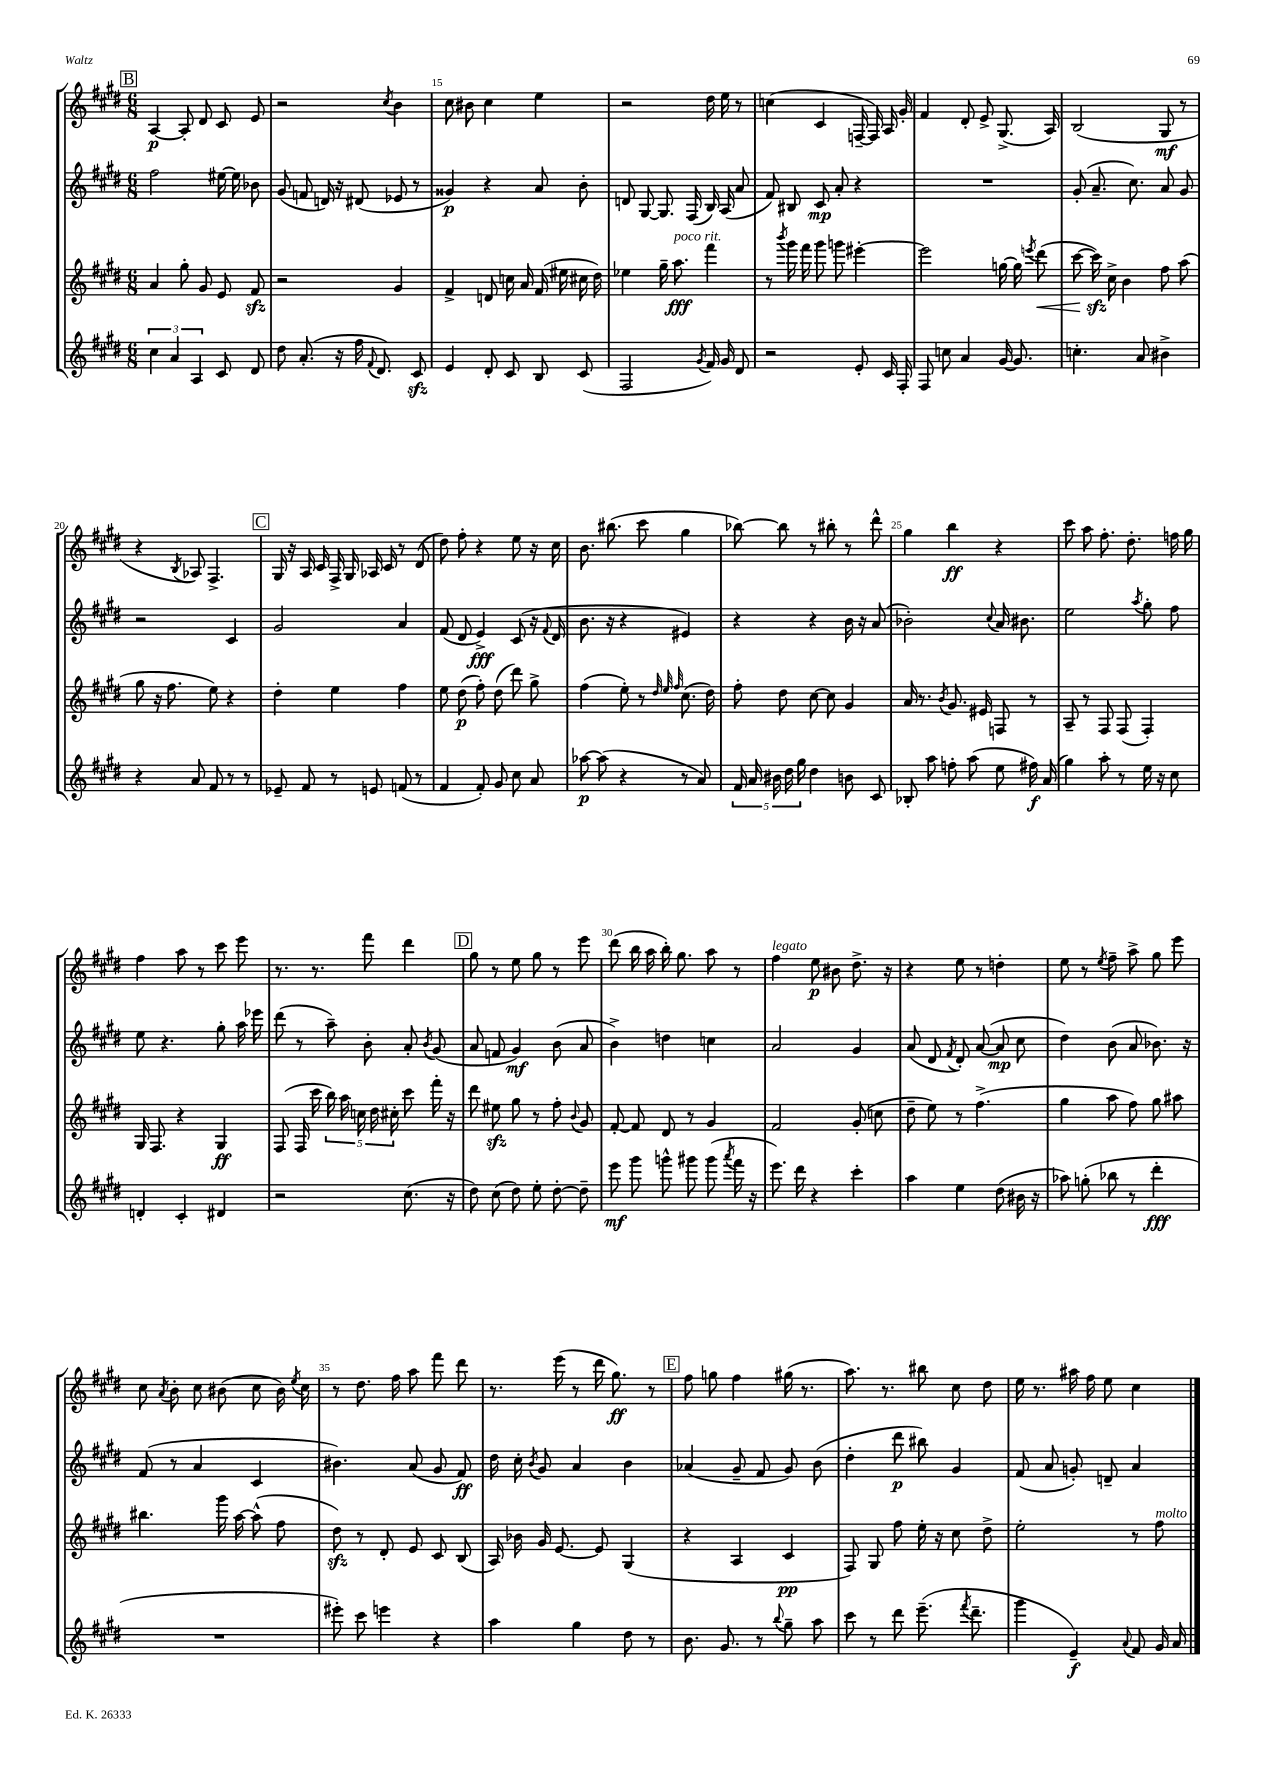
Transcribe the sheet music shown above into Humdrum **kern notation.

**kern	**kern	**kern	**kern
*staff4	*staff3	*staff2	*staff1
*clefG2	*clefG2	*clefG2	*clefG2
*k[f#c#g#d#]	*k[f#c#g#d#]	*k[f#c#g#d#]	*k[f#c#g#d#]
*M6/8	*M6/8	*M6/8	*M6/8
6cc#	4a	2ff#	[4A
6a	.	.	.
.	8gg#'	.	8A']
6A	.	.	.
.	8g#	.	8d#
8c#	8e	[16ee#	8c#
.	.	16ee#]	.
8d#	8f#	8b-	8e
=	=	=	=
8dd#	2r	(8g#	2r
(8.a'	.	8f	.
.	.	16d)	.
16r	.	16r	.
16ff#	.	(8d#	.
8qqf#	.	.	.
8.d#)	.	.	.
.	.	.	8qcc#
.	4g#	8e-	4b
8c#	.	8r	.
=	=	=	=
4e	4f#^	4g##)	8cc#
.	.	.	8b#
8d#'	8d	4r	4cc#
8c#	16cc	.	.
.	16a	.	.
8B	(16f#	8a	4ee
.	16ee#	.	.
(8c#	16cc#	8b'	.
.	16dd#)	.	.
=	=	=	=
2F#	4ee-	8d	2r
.	.	[8G#	.
.	16gg#~	8.G#]	.
.	8.aa	.	.
.	.	(16F#	.
8qg#	.	.	.
16f#)	4fff#	16B)	16dd#
16g#	.	(16A	16ee
8d#	.	8a	8r
=	=	=	=
2r	8r	8f#)	(4cc
.	8qbbb	.	.
.	16ggg#	8B#	.
.	16fff#	.	.
.	8ggg#	8c#	4c#
.	8ggg	8a'	.
8e'	[4eee#'	4r	[16F~
.	.	.	16F])
16c#	.	.	16A
16F#'	.	.	16g#'
=	=	=	=
8F#	2eee#]	2.r	4f#
8cc	.	.	.
4a	.	.	8d#'
.	.	.	8e^
[16g#	[16gg	.	(8.G#^
8.g#]	16gg]	.	.
.	8qeee	.	.
.	(8ddd#	.	.
.	.	.	16A)
=	=	=	=
4.cc'	[8ccc#	(8g#'	(2B
.	16ccc#])	8.a~	.
.	16cc#^	.	.
.	4b	.	.
.	.	8.cc#)	.
8a	.	.	.
4b#^	8ff#	8a	8G#
.	(8aa	8g#	8r
=	=	=	=
4r	8gg#	2r	4r
.	16r	.	.
.	8.ff#	.	.
.	.	.	8qB
8a	.	.	8A-)
8f#	8ee)	.	4.F#^
8r	4r	4c#	.
8r	.	.	.
=	=	=	=
8e-~	4dd#'	2g#	16G#
.	.	.	16r
8f#	.	.	16A
.	.	.	16c#
8r	4ee	.	16F#^
.	.	.	16G#
8e	.	.	16A-
.	.	.	16c#
(8f	4ff#	4a	8r
8r	.	.	(8d#
=	=	=	=
4f#	8ee	(8f#	8dd#)
.	(8dd#	8d#	8ff#'
8f#')	8ff#')	4e^)	4r
8g#	(8dd#	.	.
8cc#	8ddd#)	(8c#	8ee
8a	8gg#^	16r	16r
.	.	8qqf#	.
.	.	16d#	16cc#
=	=	=	=
[8aa-	(4ff#	8.b	8.b
(8aa-]	.	.	.
.	.	16r	(8.bb#
4r	8ee')	4r	.
.	8r	.	8ccc#
.	32qqdd#	.	.
.	32qqee	.	.
.	32qqff#	.	.
8r	(8.cc#	4e#)	4gg#
8a)	.	.	.
.	16dd#)	.	.
=	=	=	=
20f#	8ff#'	4r	[8bb-)
20a	.	.	.
20b#	.	.	.
.	8dd#	.	8bb-]
20dd#	.	.	.
20gg#	.	.	.
4dd#	[8cc#	4r	8r
.	8cc#]	.	8bb#'
8b	4g#	16b	8r
.	.	16r	.
8c#	.	(8a	8ddd#^^
=	=	=	=
8B-'	16a	2b-')	4gg#
.	8.r	.	.
8aa	.	.	.
.	8qb	.	.
8ff'	8.g#	.	4bb
(8aa	.	.	.
.	16e#	.	.
.	.	8qqcc#	.
8ee	8F	16a	4r
.	.	8.b#	.
16ff#)	8r	.	.
(16a	.	.	.
=	=	=	=
4gg#)	8A~	2ee	8ccc#
.	8r	.	8aa
8aa'	8F#	.	8.ff#'
8r	(8F#	.	.
.	.	.	8.dd#'
.	.	8qaa	.
16ee	4F#')	8gg#'	.
16r	.	.	.
8cc#	.	8ff#	16ff
.	.	.	16gg#
=	=	=	=
4d'	16G#	8ee	4ff#
.	8.F#	.	.
.	.	4.r	.
4c#'	4r	.	8aa
.	.	.	8r
4d#	4G#	8gg#'	8ccc#
.	.	16aa	8eee
.	.	16eee-	.
=	=	=	=
2r	(8F#	(8ddd#	8.r
.	16F#	8r	.
.	16ccc#	.	8.r
.	20bb)	8aa~)	.
.	20aa	.	.
.	20cc	.	.
.	.	8b'	8fff#
.	20dd#	.	.
.	20cc#'	.	.
(8.cc#	8ccc#	8a'	4ddd#
.	.	8qb	.
.	16fff#'	(8g#	.
16r	16r	.	.
=	=	=	=
8dd#)	8ddd#	8a	8gg#
(8cc#	8ee#	8f	8r
8dd#)	8gg#	4g#)	8ee
8ee'	8r	.	8gg#
[8dd#'	8ff#'	(8b	8r
.	8qqb	.	.
8dd#~]	8g#	8a	8eee
=	=	=	=
8eee	[8f#'	4b^)	(8ddd#
8ggg#	8f#]	.	16bb
.	.	.	16aa
8ggg^^	8d#	4dd	16bb')
.	.	.	8.gg#
8ggg#	8r	.	.
(8ggg#	4g#	4cc	8aa
8qaaa	.	.	.
16fff#	.	.	8r
16r	.	.	.
=	=	=	=
8.eee)	2f#	2a	4ff#
16ddd#	.	.	.
4r	.	.	8ee
.	.	.	8b#
4ccc#'	(8g#'	4g#	8.dd#^
.	8cc	.	.
.	.	.	16r
=	=	=	=
4aa	8dd#~	(8a	4r
.	8ee)	8d#	.
.	.	8qf#	.
4ee	8r	8d#')	8ee
.	(4.ff#^	([8a	8r
(8dd#	.	8a]	4dd'
16b#	.	8cc#	.
16r	.	.	.
=	=	=	=
8aa-)	4gg#	4dd#)	8ee
(8gg'	.	.	8r
.	.	.	8qee
8bb-	8aa	(8b	8ff#~
8r	8ff#)	8a	8aa^
4ddd#'	8gg#	8.b-)	8gg#
.	8aa#	.	8eee
.	.	16r	.
=	=	=	=
2.r	4.bb#	(8f#	8cc#
.	.	.	8qa
.	.	8r	8b'
.	.	4a	8cc#
.	16ggg#	.	(8b#
.	[16aa	.	.
.	(8aa^^]	4c#	8cc#
.	8ff#	.	16b#)
.	.	.	8qee
.	.	.	16cc#
=	=	=	=
8eee#')	8dd#)	4.b#)	8r
8ccc#	8r	.	8.dd#
4eee	8d#'	.	.
.	.	.	16ff#
.	8e	(8a	8aa
4r	8c#	8g#	8fff#
.	(8B	8f#)	8ddd#
=	=	=	=
4aa	16A)	16dd#	8.r
.	16b-	16cc#'	.
.	.	8qb	.
.	16g#	8g#	.
.	[8.e	.	(16eee
4gg#	.	4a	8r
.	8e]	.	16ddd#
.	.	.	8.gg#)
8dd#	(4G#	4b	.
8r	.	.	8r
=	=	=	=
8.b	4r	(4a-	8ff#
.	.	.	8gg
8.g#	.	.	.
.	4A	8g#~	4ff#
8r	.	8f#	.
8qqbb	.	.	.
8gg#~	4c#	8g#)	(16gg#
.	.	.	8.r
8aa	.	(8b	.
=	=	=	=
8ccc#	8F#)	4dd#'	8.aa)
8r	8G#	.	.
.	.	.	8.r
8ddd#	8ff#	8ddd#	.
(8.eee~	16ee'	8bb#)	8bb#
.	16r	.	.
.	8cc#	4g#	8cc#
8qfff#	.	.	.
8.ddd#~	.	.	.
.	8dd#^	.	8dd#
=	=	=	=
4ggg#	2ee'	(8f#	16ee
.	.	.	8.r
.	.	8a	.
4e~)	.	8g')	16aa#
.	.	.	16ff#
.	.	8d~	8ee
8qqa	.	.	.
8f#	8r	4a	4cc#
16g#	8ff#	.	.
16a	.	.	.
==	==	==	==
*-	*-	*-	*-
